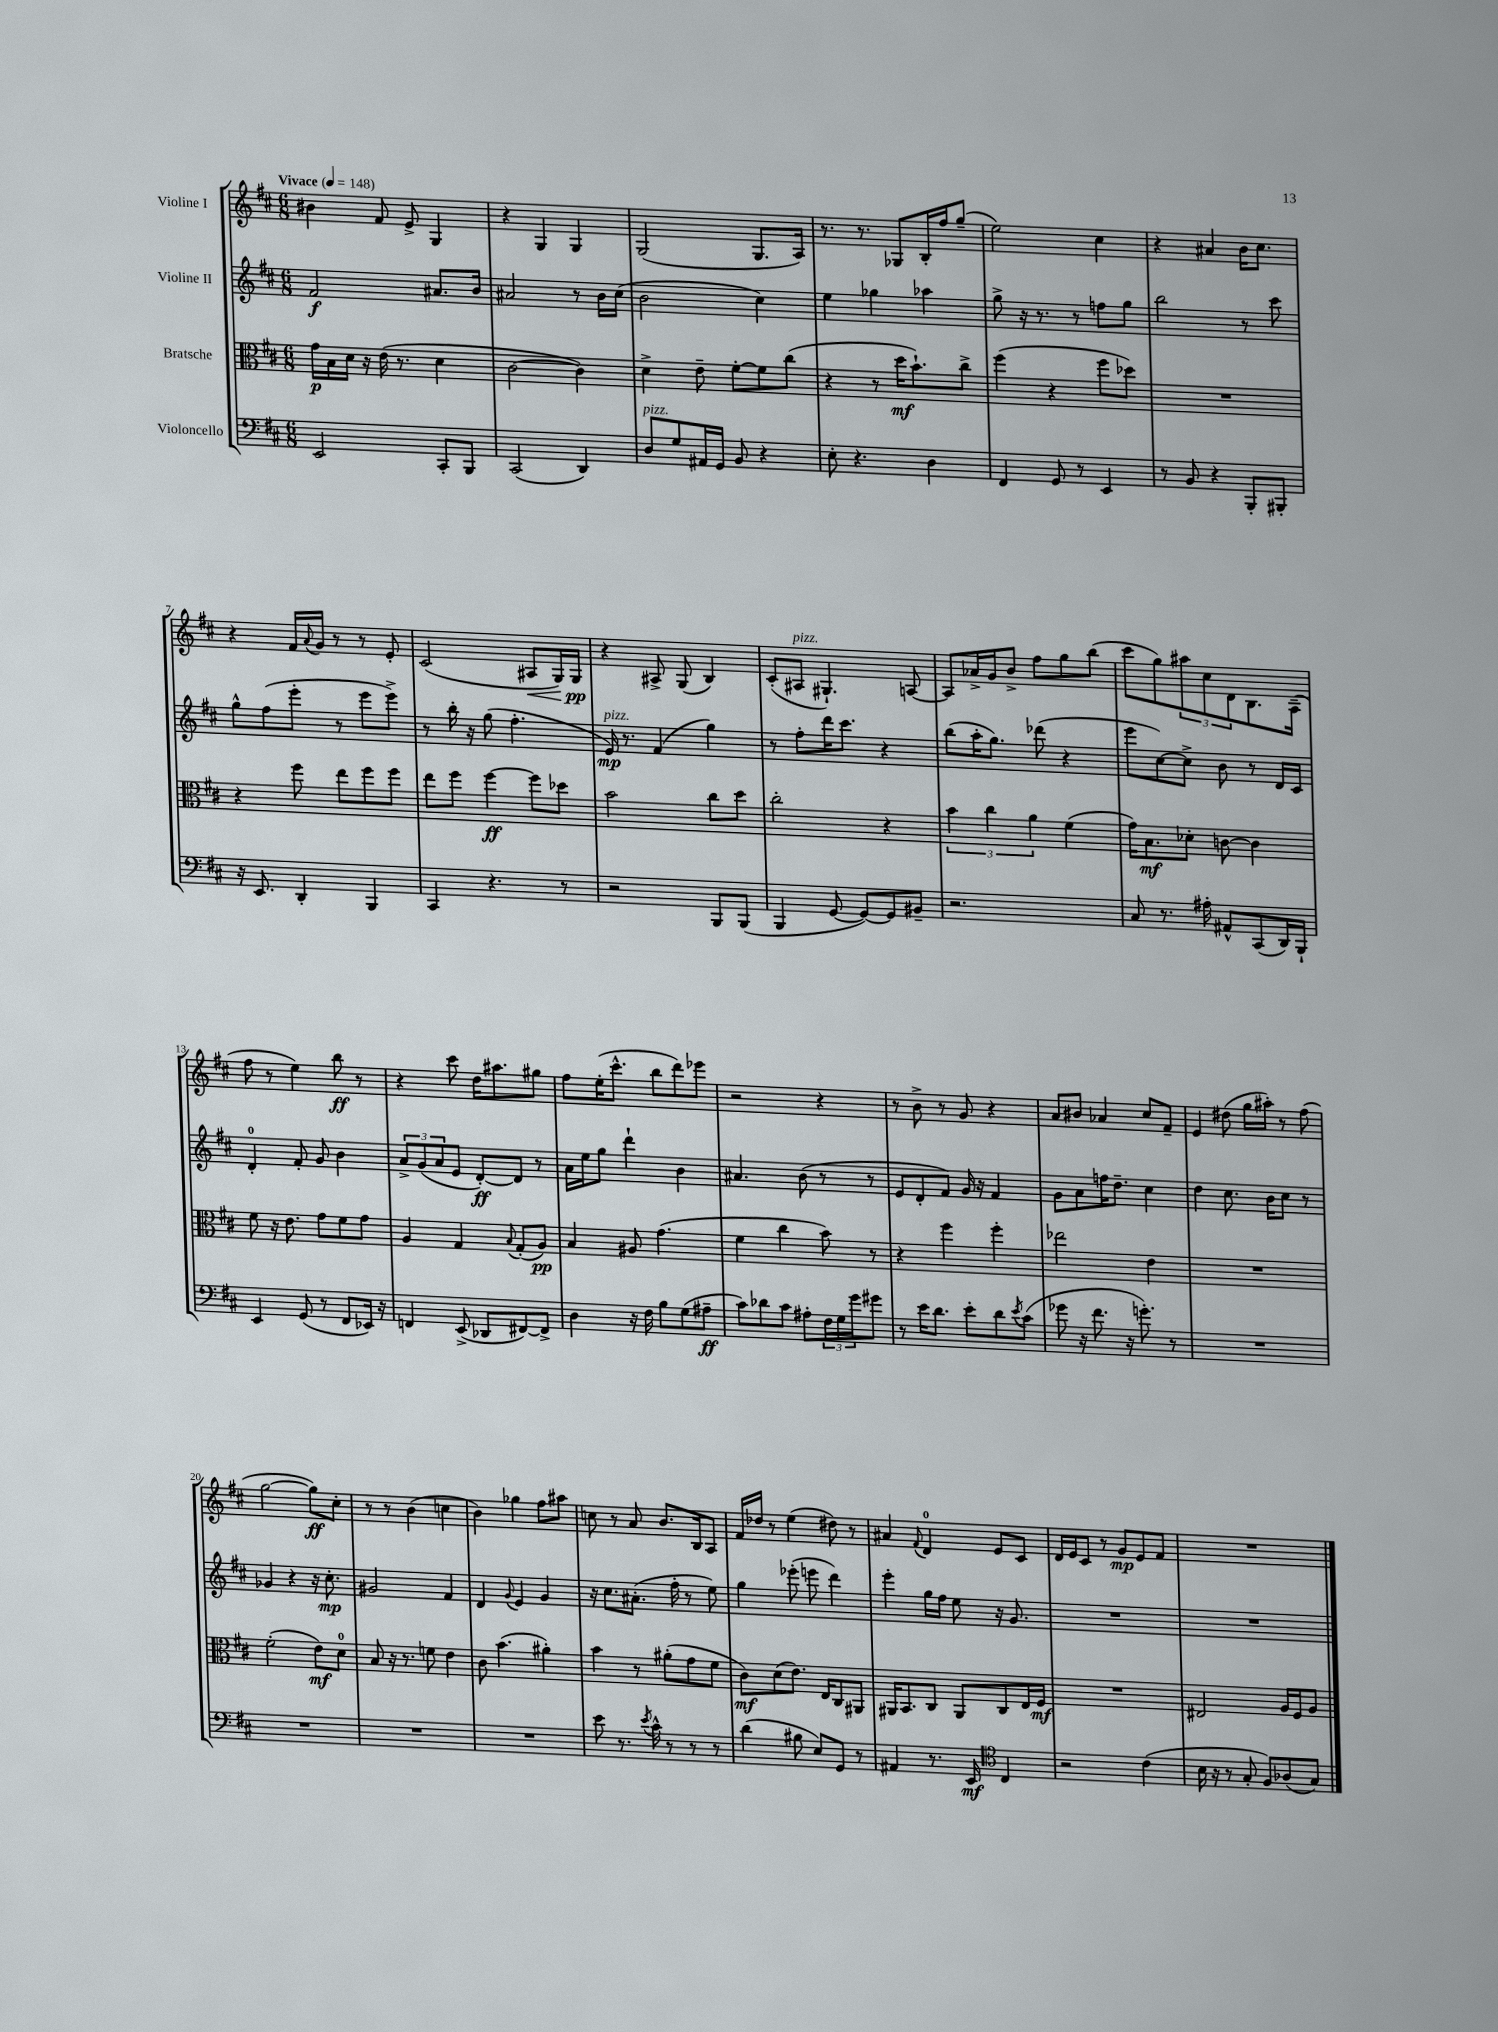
<<
\new StaffGroup <<
\new Staff = "s0" \with { instrumentName = "Violine I" } {
    \clef treble \key d \major \numericTimeSignature \time 6/8 \tempo "Vivace" 4 = 148
    bis'4 fis'8 e'8-> g4 |
    r4 g4 g4 |
    g2( g8. a16) |
    r8. r8. ges8 b16-. fis''16 g''8--( |
    e''2) cis''4 |
    r4 ais'4 b'16 cis''8. |
    r4 fis'16 \appoggiatura { a'8 } g'16 r8 r8 e'8-. |
    cis'2( ais8\< g16) g16\pp\! |
    r4 ais8-> g8( b4) |
    cis'8-.( ais8^\markup { \italic "pizz." } gis4.-!) a8~ |
    a8 aes'16-> g'16 b'8-> fis''8 g''8 b''8( |
    cis'''8 g''8) \tuplet 3/2 { ais''8 cis''8 d'8 } b8. a16--( |
    fis''8 r8 e''4) b''8\ff r8 |
    r4 cis'''8 d''16 ais''8. gis''8 |
    fis''8 e''16-.( cis'''8.-^ b''8 d'''8) ees'''8 |
    r2 r4 |
    r8 b'8-> r8 g'8 r4 |
    a'8 bis'8 aes'4 cis''8 fis'8-- |
    e'4 dis''8( g''16 ais''16-.) r8 fis''8( |
    g''2~ g''8\ff) cis''8-. |
    r8 r8 b'4( c''4 |
    b'4) ges''4 fis''8 ais''8 |
    c''8 r8 a'8 b'8. b16 a8 |
    fis'16 des''16 r8 e''4( dis''8) r8 |
    ais'4 \appoggiatura { fis'8 } d'4-0 e'8 cis'8 |
    d'16 e'16 cis'8 r8 g'8\mp e'8 fis'8 |
    R2. \bar "|." |
}
\new Staff = "s1" \with { instrumentName = "Violine II" } {
    \clef treble \key d \major \numericTimeSignature \time 6/8
    fis'2\f ais'8. b'16 |
    ais'2 r8 b'16 cis''16( |
    b'2 cis''4) |
    e''4 ges''4 aes''4 |
    g''8-> r16 r8. r8 f''8 g''8 |
    b''2 r8 cis'''8 |
    g''8-^ fis''8( e'''8-. r8 e'''8 e'''8->) |
    r8 b''16-. r16 g''8( fis''4.-. |
    e'16\mp^\markup { \italic "pizz." }) r8. fis'4( g''4) |
    r8 fis''8-. d'''16 cis'''8. r4 |
    b''8( a''16-. g''8.) des'''8( r4 |
    e'''8 cis''8~) cis''8-> b'8 r8 d'16 cis'16 |
    d'4-0-. fis'8-. g'8 b'4 |
    \tuplet 3/2 { a'8-> g'8( a'8 } e'8 d'8~-.\ff) d'8 r8 |
    a'16 e''16 g''8 d'''4-! b'4 |
    ais'4. b'8( r8 r8 |
    e'8 d'8-. fis'8) g'16 r16 fis'4 |
    g'8 a'8 f''16 d''8.-- cis''4 |
    d''4 cis''8. b'16 cis''8 r8 |
    ges'4 r4 r16 cis''8.-.\mp |
    gis'2 fis'4 |
    d'4 \appoggiatura { g'8 } e'4 g'4 |
    r16 cis''8. ais'8.-.( fis''16-. r8 e''8) |
    g''4 ees'''8-.( e'''8 d'''4) |
    e'''4-. g''16 fis''16 e''8 r16 g'8. |
    R2. |
    R2. \bar "|." |
}
\new Staff = "s2" \with { instrumentName = "Bratsche" } {
    \clef alto \key d \major \numericTimeSignature \time 6/8
    g'16\p b16 d'16 r16 e'16( r8. d'4 |
    cis'2~ cis'4) |
    d'4-> e'8-- fis'8~-. fis'8 cis''8( |
    r4 r8 d''16\mf b'8.-!) cis''8-> |
    fis''4( r4 fis''8 des''8) |
    R2. |
    r4 fis''8 e''8 fis''8 fis''8 |
    e''8 fis''8 fis''4~\ff fis''8 des''8 |
    b'2 cis''8 d''8 |
    cis''2-. r4 |
    \tuplet 3/2 { b'4 cis''4 a'4 } fis'4( |
    g'16) b8.\mf des'8-. c'8~ c'4 |
    fis'8 r16 e'8. g'8 fis'8 g'8 |
    a4 g4 \appoggiatura { b8 } g8-.( a8\pp) |
    b4 ais8 g'4.( |
    fis'4 cis''4 b'8) r8 |
    r4 fis''4 fis''4-. |
    ees''2 e'4 |
    R2. |
    fis'2-.( e'8\mf) d'8-0 |
    b8 r16 r8. f'8 e'4 |
    cis'8 b'4.( ais'4-.) |
    b'4 r8 ais'8-.( g'8 fis'8 |
    cis'8\mf) d'8( e'8.) e16 cis8 ais,8 |
    ais,16 b,8. cis8 ais,8 cis8 e16 fis16\mf |
    R2. |
    eis2 a16 fis16 a8 \bar "|." |
}
\new Staff = "s3" \with { instrumentName = "Violoncello" } {
    \clef bass \key d \major \numericTimeSignature \time 6/8
    e,2 cis,8-. b,,8 |
    cis,2( d,4) |
    d8^\markup { \italic "pizz." } g8 ais,16 g,16 b,8 r4 |
    e8-. r4. d4 |
    fis,4 g,8 r8 e,4 |
    r8 b,8 r4 b,,8-. bis,,8-. |
    r16 e,8. d,4-. b,,4 |
    cis,4 r4. r8 |
    r2 b,,8 b,,8( |
    b,,4 g,8~ g,8~) g,8 bis,8-- |
    r2. |
    cis8 r8. ais16-. ais,8-^ cis,8( d,16) b,,16-! |
    e,4 g,8( r8 fis,8 ees,16) r16 |
    f,4 e,8->( des,8 fis,8~) fis,8-> |
    d4 r16 fis16 b8 g8( ais8--\ff |
    cis'8) des'8 cis'8 ais8-. \tuplet 3/2 { fis16 g16 g'16 } gis'8 |
    r8 e'16 d'8. e'8-. d'8 \acciaccatura { e'8 } cis'8( |
    ges'8 r16 fis'8. r16 g'8.-.) r8 |
    R2. |
    R2. |
    R2. |
    R2. |
    e'8 r8. \acciaccatura { e'8 } cis'16-^ r8 r8 r8 |
    d'4( bis8 e8) g,8 r8 |
    ais,4 r8. e,16\mf \clef tenor cis4 |
    r2 cis'4( |
    b16 r16 r8 g8-. fis8) aes8( g8) \bar "|." |
}
>>
>>
